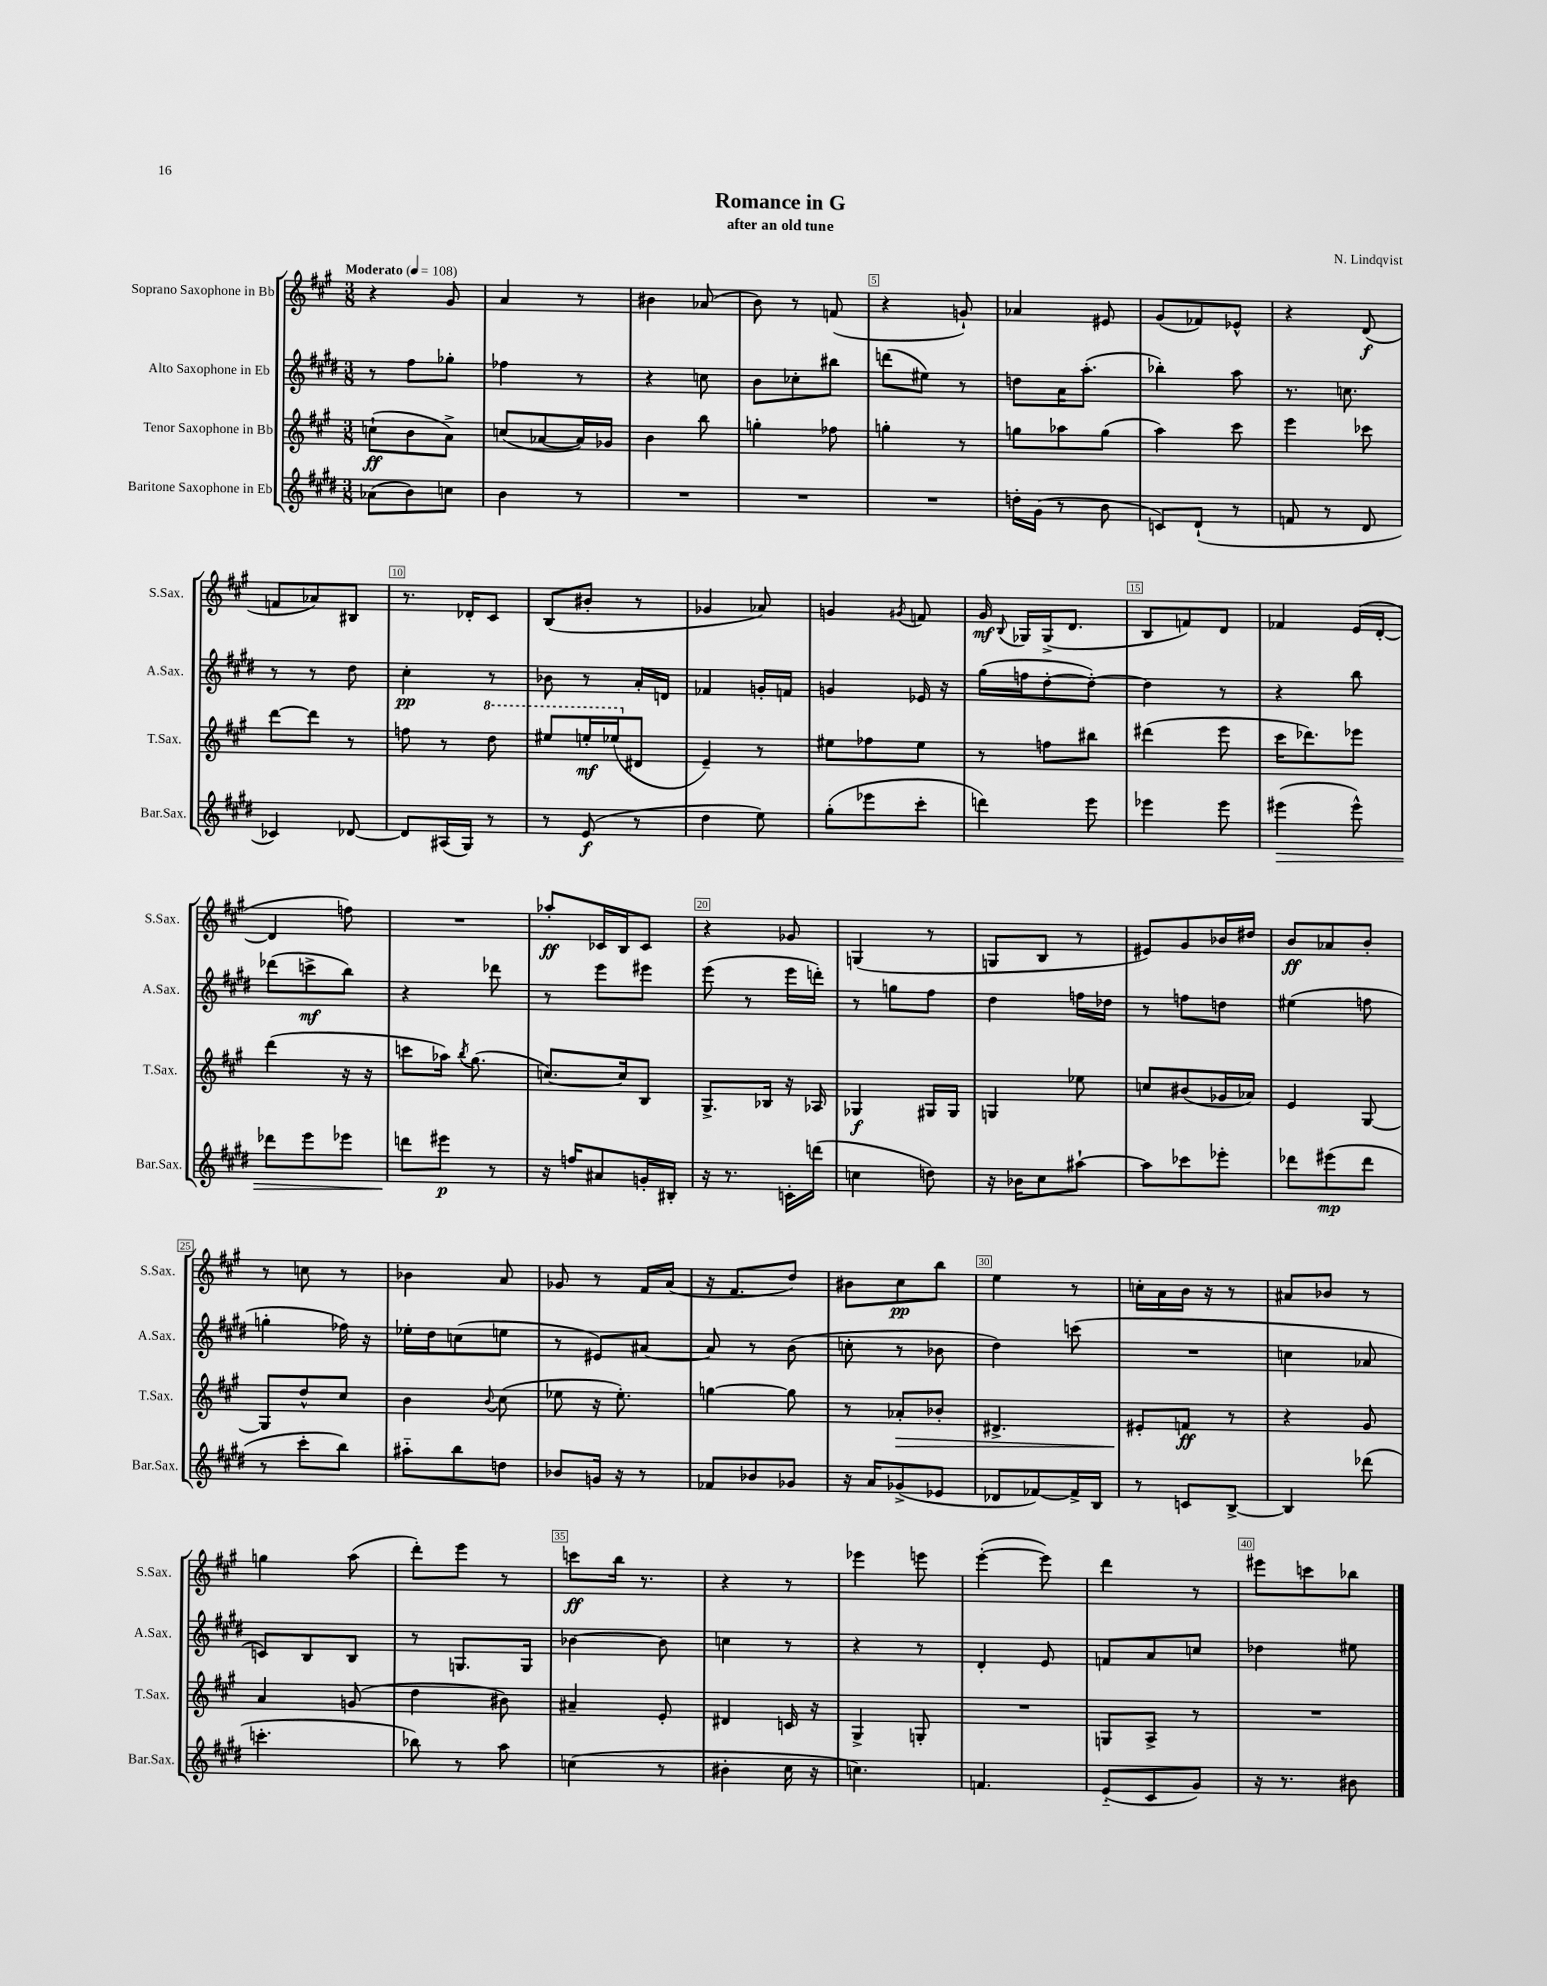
\header { title = "Romance in G" composer = "N. Lindqvist" subtitle = "after an old tune" }
<<
\new StaffGroup <<
\new Staff = "s0" \with { instrumentName = "Soprano Saxophone in Bb" shortInstrumentName = "S.Sax." } {
    \clef treble \key a \major \numericTimeSignature \time 3/8 \tempo "Moderato" 4 = 108
    \autoBeamOff r4 gis'8 |
    a'4 r8 |
    bis'4 aes'8( |
    b'8) r8 f'8( |
    r4 g'8-!) |
    aes'4 eis'8 |
    gis'8[( fes'8) ees'8]-^ |
    r4 d'8\f( |
    f'8[ aes'8) bis8] |
    r8. des'16[-. cis'8] |
    b8[( bis'8]-. r8 |
    ges'4 aes'8) |
    g'4 \acciaccatura { gis'8 } f'8 |
    gis'16\mf \appoggiatura { b8 } ges16[ ges16->( d'8.] |
    b8[ f'8) d'8] |
    fes'4 e'16[( d'16]~-. |
    d'4 f''8) |
    R4. |
    aes''8[-.\ff ces'16 b16 ces'8] |
    r4 ges'8 |
    g4( r8 |
    g8[ b8] r8 |
    eis'8[) gis'8 bes'16 dis''16] |
    b'8[\ff aes'8 b'8]-. |
    r8 c''8 r8 |
    bes'4 a'8 |
    ges'8 r8 fis'16[ a'16]( |
    r16 fis'8.[ d''8]) |
    bis'8[ cis''8\pp b''8] |
    e''4 r8 |
    c''16[-. a'16 b'16] r16 r8 |
    ais'8[ bes'8] r8 |
    g''4 a''8( |
    d'''8[-.) e'''8] r8 |
    c'''8[\ff b''16] r8. |
    r4 r8 |
    ees'''4 e'''8 |
    e'''4~-.( e'''8) |
    d'''4 r8 |
    eis'''8[ c'''8 bes''8] \bar "|." |
}
\new Staff = "s1" \with { instrumentName = "Alto Saxophone in Eb" shortInstrumentName = "A.Sax." } {
    \clef treble \key e \major \numericTimeSignature \time 3/8
    \autoBeamOff r8 fis''8[ ges''8]-. |
    fes''4 r8 |
    r4 c''8 |
    b'8[ ces''8-. bis''8] |
    d'''8[( eis''8]) r8 |
    d''8[ a'16 a''8.]-.( |
    bes''4-.) a''8 |
    r8. c''8. |
    r8 r8 dis''8 |
    cis''4-.\pp r8 |
    bes'8 r8 a'16[-. d'16] |
    fes'4 g'16[-. f'16] |
    g'4 ees'16 r16 |
    gis''16[( f''16 dis''8~-. dis''8]~-.) |
    dis''4 r8 |
    r4 b''8 |
    des'''8[( c'''8->\mf b''8]) |
    r4 des'''8 |
    r8 e'''8[ eis'''8] |
    e'''8( r8 e'''16[ d'''16]-.) |
    r8 g''8[ fis''8] |
    dis''4 f''16[ des''16] |
    r8 f''8[ d''8] |
    eis''4( f''8 |
    g''4-. fes''16) r16 |
    ees''16[-. dis''16 c''8( e''8] |
    r8 eis'8[) ais'8]~ |
    ais'8 r8 b'8( |
    c''8-. r8 bes'8 |
    dis''4) c'''8( |
    R4. |
    c''4 aes'8 |
    c'8[) b8 b8] |
    r8 g8.[ g16] |
    bes'4~ bes'8 |
    c''4 r8 |
    r4 r8 |
    dis'4-. e'8 |
    f'8[ a'8 c''8] |
    des''4 eis''8 \bar "|." |
}
\new Staff = "s2" \with { instrumentName = "Tenor Saxophone in Bb" shortInstrumentName = "T.Sax." } {
    \clef treble \key a \major \numericTimeSignature \time 3/8
    \autoBeamOff c''8[-!\ff( b'8 a'8]->) |
    c''8[( aes'8~ aes'16) ges'16] |
    b'4 b''8 |
    g''4-. fes''8 |
    g''4-. r8 |
    g''8[ aes''8 g''8]( |
    a''4) cis'''8 |
    e'''4 ces'''8 |
    d'''8[~ d'''8] r8 |
    f''8 r8 \ottava #1 d'''8 |
    eis'''8[ e'''16-.\mf ees'''16( \ottava #0 dis'8] |
    e'4--) r8 |
    eis''8[ fes''8 eis''8] |
    r8 f''8[ bis''8] |
    dis'''4( e'''8 |
    cis'''16[ des'''8.) ees'''8] |
    d'''4( r16 r16 |
    c'''8[ aes''16]) \acciaccatura { b''8 } gis''8.( |
    c''8.[~) c''16 b8] |
    gis8.[-> bes16] r16 aes16 |
    ges4\f gis16[ gis16] |
    g4 ees''8 |
    c''8[ bis'8( ges'16 aes'16]) |
    e'4 gis8~ |
    gis8[ d''8-^ cis''8] |
    b'4 \appoggiatura { b'8 } cis''8( |
    ees''8 r16 ees''8.-.) |
    g''4~ g''8 |
    r8 aes'8[-.\> bes'8]-. |
    dis'4.-> |
    eis'8[-.\! f'8]\ff r8 |
    r4 gis'8 |
    a'4 g'8( |
    d''4 bis'8) |
    ais'4-- e'8-. |
    dis'4 c'16 r16 |
    gis4-> g8-. |
    R4. |
    g8[ a8]-> r8 |
    R4. \bar "|." |
}
\new Staff = "s3" \with { instrumentName = "Baritone Saxophone in Eb" shortInstrumentName = "Bar.Sax." } {
    \clef treble \key e \major \numericTimeSignature \time 3/8
    \autoBeamOff aes'8[( b'8) c''8] |
    b'4 r8 |
    R4. |
    R4. |
    R4. |
    d''16[-. gis'16]( r8 b'8 |
    c'8[) dis'8]-!( r8 |
    f'8 r8 dis'8 |
    ces'4) des'8~ |
    des'8[ ais16( gis16]) r8 |
    r8 e'8\f( r8 |
    dis''4 e''8) |
    gis''8[-.( ees'''8 cis'''8]-. |
    d'''4) e'''8 |
    ees'''4 ees'''8 |
    eis'''4\>( eis'''8-^) |
    des'''8[ e'''8 ees'''8] |
    d'''8[\! eis'''8]\p r8 |
    r16 f''16[ ais'8 g'16-. bis16]-. |
    r16 r8. c'16[-. d'''16]( |
    c''4 d''8) |
    r16 bes'16[ cis''8 ais''8]~-! |
    ais''8[ ces'''8 ees'''8]-. |
    des'''8[ eis'''8\mp( des'''8] |
    r8 cis'''8[-. b''8]) |
    ais''8[-_ b''8 d''8] |
    bes'8[ g'16] r16 r8 |
    fes'8[ bes'8 ges'8] |
    r16 a'16[ ges'8->( ees'8] |
    des'8[ fes'8~) fes'16-> b16] |
    r8 c'8[ b8]~-> |
    b4 des'''8( |
    c'''4.-. |
    bes''8) r8 a''8 |
    c''4( r8 |
    bis'4-. cis''16 r16 |
    c''4.) |
    f'4. |
    e'8[-_( cis'8 gis'8]) |
    r16 r8. bis'8 \bar "|." |
}
>>
>>
\layout { \context { \Score \override BarNumber.break-visibility = ##(#f #t #t) barNumberVisibility = #(every-nth-bar-number-visible 5) \override BarNumber.stencil = #(make-stencil-boxer 0.1 0.3 ly:text-interface::print) } }
